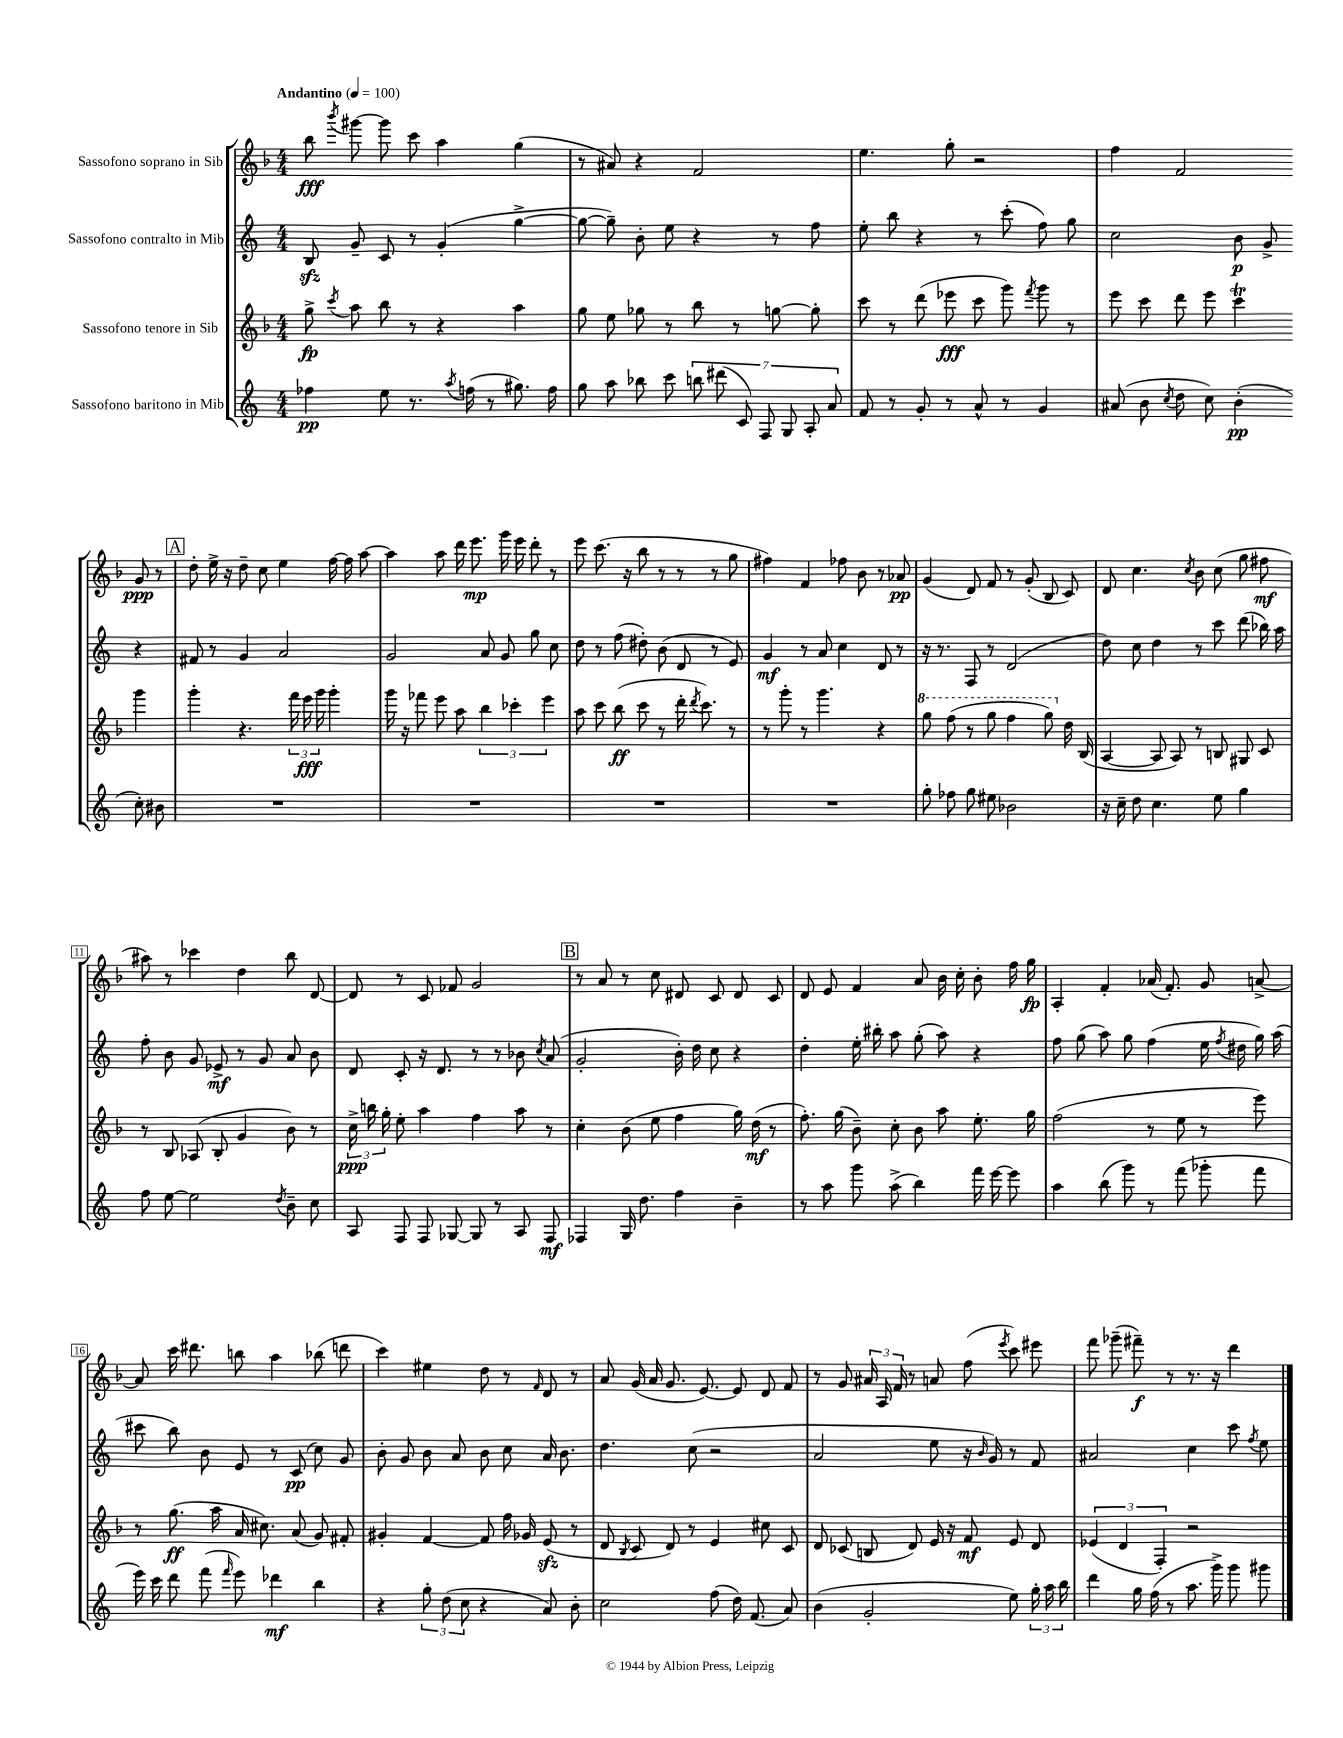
<<
\new StaffGroup <<
\new Staff = "s0" \with { instrumentName = "Sassofono soprano in Sib" } {
    \clef treble \key f \major \numericTimeSignature \time 4/4 \tempo "Andantino" 4 = 100
    \autoBeamOff bes''8\fff \acciaccatura { bes'''8 } gis'''8~ gis'''8 c'''8 a''4 g''4( |
    r8 ais'8) r4 f'2 |
    e''4. g''8-. r2 |
    f''4 f'2 g'8\ppp r8 |
    \mark \markup { \box "A" } d''8-. e''16-> r16 d''8-- c''8 e''4 f''16~ f''16 a''8~ |
    a''4 a''8 d'''16 e'''8.\mp g'''16 e'''16 d'''8-. r8 |
    e'''8 c'''8.( r16 bes''8 r8 r8 r8 g''8 |
    fis''4) f'4 fes''8 bes'8 r8 aes'8\pp |
    g'4( d'8) f'8 r8 g'8-.( bes8 c'8) |
    d'8 c''4. \acciaccatura { c''8 } bes'8 c''8( g''8 fis''8\mf |
    ais''8) r8 ces'''4 d''4 bes''8 d'8~ |
    d'8 r8 c'8 fes'8 g'2 |
    \mark \markup { \box "B" } r8 a'8 r8 c''8 dis'8 c'8 dis'8 c'8 |
    d'8 e'8 f'4 a'8 bes'16 c''16-. bes'8-. f''16 g''16\fp |
    a4-. f'4-. aes'16( f'8.-.) g'8 a'8~-> |
    a'8 c'''16 dis'''8. b''8 a''4 bes''8( d'''8 |
    c'''4) eis''4 d''8 r8 \grace { f'16 } d'8 r8 |
    a'8 g'16( a'16 g'8. e'8.~) e'8 d'8 f'8 |
    r8 g'8 \tuplet 3/2 { ais'16 a16 f'16 } r8 a'8 f''8( \acciaccatura { e'''8 } c'''8) eis'''8 |
    f'''8 ges'''8--( fis'''8--\f) r8 r8. r16 d'''4 \bar "|." |
}
\new Staff = "s1" \with { instrumentName = "Sassofono contralto in Mib" } {
    \clef treble \key c \major \numericTimeSignature \time 4/4
    \autoBeamOff b8\sfz g'8-- c'8 r8 g'4-.( g''4~-> |
    g''8~ g''8--) b'8-. e''8 r4 r8 f''8 |
    e''8-. b''8 r4 r8 c'''8-.( f''8) g''8 |
    c''2 b'8\p g'8-> r4 |
    \mark \markup { \box "A" } fis'8 r8 g'4 a'2 |
    g'2 a'8 g'8 g''8 c''8 |
    d''8 r8 f''8( dis''8-.) b'8( d'8 r8 e'8) |
    g'4\mf r8 a'8 c''4 d'8 r8 |
    r16 r8. f8 r8 d'2( |
    d''8) c''8 d''4 r8 c'''8 d'''8( bes''16) a''16 |
    f''8-. b'8 g'8 ees'8->\mf r8 g'8 a'8 b'8 |
    d'8 c'8-. r16 d'8. r8 r8 bes'8 \acciaccatura { c''8 } a'8( |
    \mark \markup { \box "B" } g'2-. b'16-.) d''16 c''8 r4 |
    d''4-. e''16-. bis''16-. a''8 g''8-.( a''8) r4 |
    f''8 g''8( a''8) g''8 f''4( e''16 \acciaccatura { f''8 } dis''16 g''16) a''16( |
    cis'''8 b''8) b'8 e'8 r8 c'8\pp( c''8) g'8 |
    b'8-. g'8 b'8 a'8 b'8 c''8 a'16 b'8. |
    d''4. c''8( r2 |
    a'2 e''8 r16 \grace { b'16 } g'16) r8 f'8 |
    ais'2 c''4 c'''8 \acciaccatura { f''8 } e''8 \bar "|." |
}
\new Staff = "s2" \with { instrumentName = "Sassofono tenore in Sib" } {
    \clef treble \key f \major \numericTimeSignature \time 4/4
    \autoBeamOff g''8->\fp \acciaccatura { c'''8 } a''8 bes''8 r8 r4 a''4 |
    g''8 e''8 ges''8 r8 bes''8 r8 g''8~ g''8-. |
    c'''8 r8 d'''8( ees'''8\fff c'''8 g'''8) \acciaccatura { f'''8 } g'''8 r8 |
    e'''8 c'''8 d'''8 e'''8 c'''4\trill g'''4 |
    \mark \markup { \box "A" } g'''4-. r4. \tuplet 3/2 { f'''16 e'''16\fff g'''16 } g'''4-. |
    g'''16 r16 fes'''8 e'''8 a''8 \tuplet 3/2 { bes''4 ces'''4-. e'''4 } |
    a''8 c'''8 bes''8\ff( c'''8 r8 d'''16-. \acciaccatura { d'''8 } c'''8.) r8 |
    r8 g'''8-. r8 g'''4. r4 |
    \ottava #1 g'''8 f'''8( r8 g'''8 f'''4 g'''8) \ottava #0 d''16 bes16( |
    a4~ a8 a8) r8 b8 gis8 c'8 |
    r8 bes8 aes8( bes8-. g'4 bes'8) r8 |
    \tuplet 3/2 { c''16->\ppp b''16 g''16-. } e''8-. a''4 f''4 a''8 r8 |
    \mark \markup { \box "B" } c''4-. bes'8( e''8 f''4 g''16) d''16\mf( r8 |
    f''8.-.) g''16( bes'8--) c''8-. bes'8 a''8 e''8.-. g''16 |
    f''2( r8 e''8 r8 e'''8) |
    r8 g''8.\ff( a''16 a'16 cis''8.) a'8( g'8) fis'8-. |
    gis'4-. f'4~ f'8 f''16 ges'16 e'8\sfz( r8 |
    d'8 \acciaccatura { bes8 } c'8 d'8) r8 e'4 cis''8 c'8 |
    d'8 ces'8( b8 d'8) e'16 r16 f'8\mf e'8 d'8 |
    \tuplet 3/2 { ees'4( d'4 f4-.) } r2 \bar "|." |
}
\new Staff = "s3" \with { instrumentName = "Sassofono baritono in Mib" } {
    \clef treble \key c \major \numericTimeSignature \time 4/4
    \autoBeamOff fes''4\pp e''8 r8. \acciaccatura { a''8 } f''16( r8 gis''8.) f''16 |
    g''8 a''8 bes''8 c'''8 \tuplet 7/4 { b''8 dis'''8( c'8) f8 g8 a8-. a'8 } |
    f'8 r8 g'8-. r8 a'8-^ r8 g'4 |
    ais'8( b'8 \acciaccatura { c''8 } d''8 c''8) b'4-.\pp( c''8-.) bis'8 |
    \mark \markup { \box "A" } R1 |
    R1 |
    R1 |
    R1 |
    g''8-. fes''8 g''8 eis''8 bes'2 |
    r16 c''16-- d''8 c''4. e''8 g''4 |
    f''8 e''8~ e''2 \acciaccatura { d''8 } b'8-- c''8 |
    a8 f8 f8 ges8~ ges8 r8 a8 f8\mf |
    \mark \markup { \box "B" } fes4 g16 d''8. f''4 b'4-- |
    r8 a''8 g'''8 a''8->( b''4) f'''16 e'''16~ e'''8 |
    a''4 b''8( g'''8) r8 f'''8( ges'''8-. f'''8 |
    e'''16) c'''16 d'''8 f'''8( \grace { f'''16 } e'''8) des'''4\mf b''4 |
    r4 \tuplet 3/2 { g''8-. d''8( c''8 } r4 a'8) b'8-. |
    c''2 f''8( d''16) f'8.( a'8) |
    b'4( g'2-. e''8) \tuplet 3/2 { g''16-. a''16 b''16 } |
    d'''4 g''16 f''16( r8 a''8. g'''16->) g'''8 gis'''8 \bar "|." |
}
>>
>>
\layout { \context { \Score \override BarNumber.stencil = #(make-stencil-boxer 0.1 0.3 ly:text-interface::print) } }
